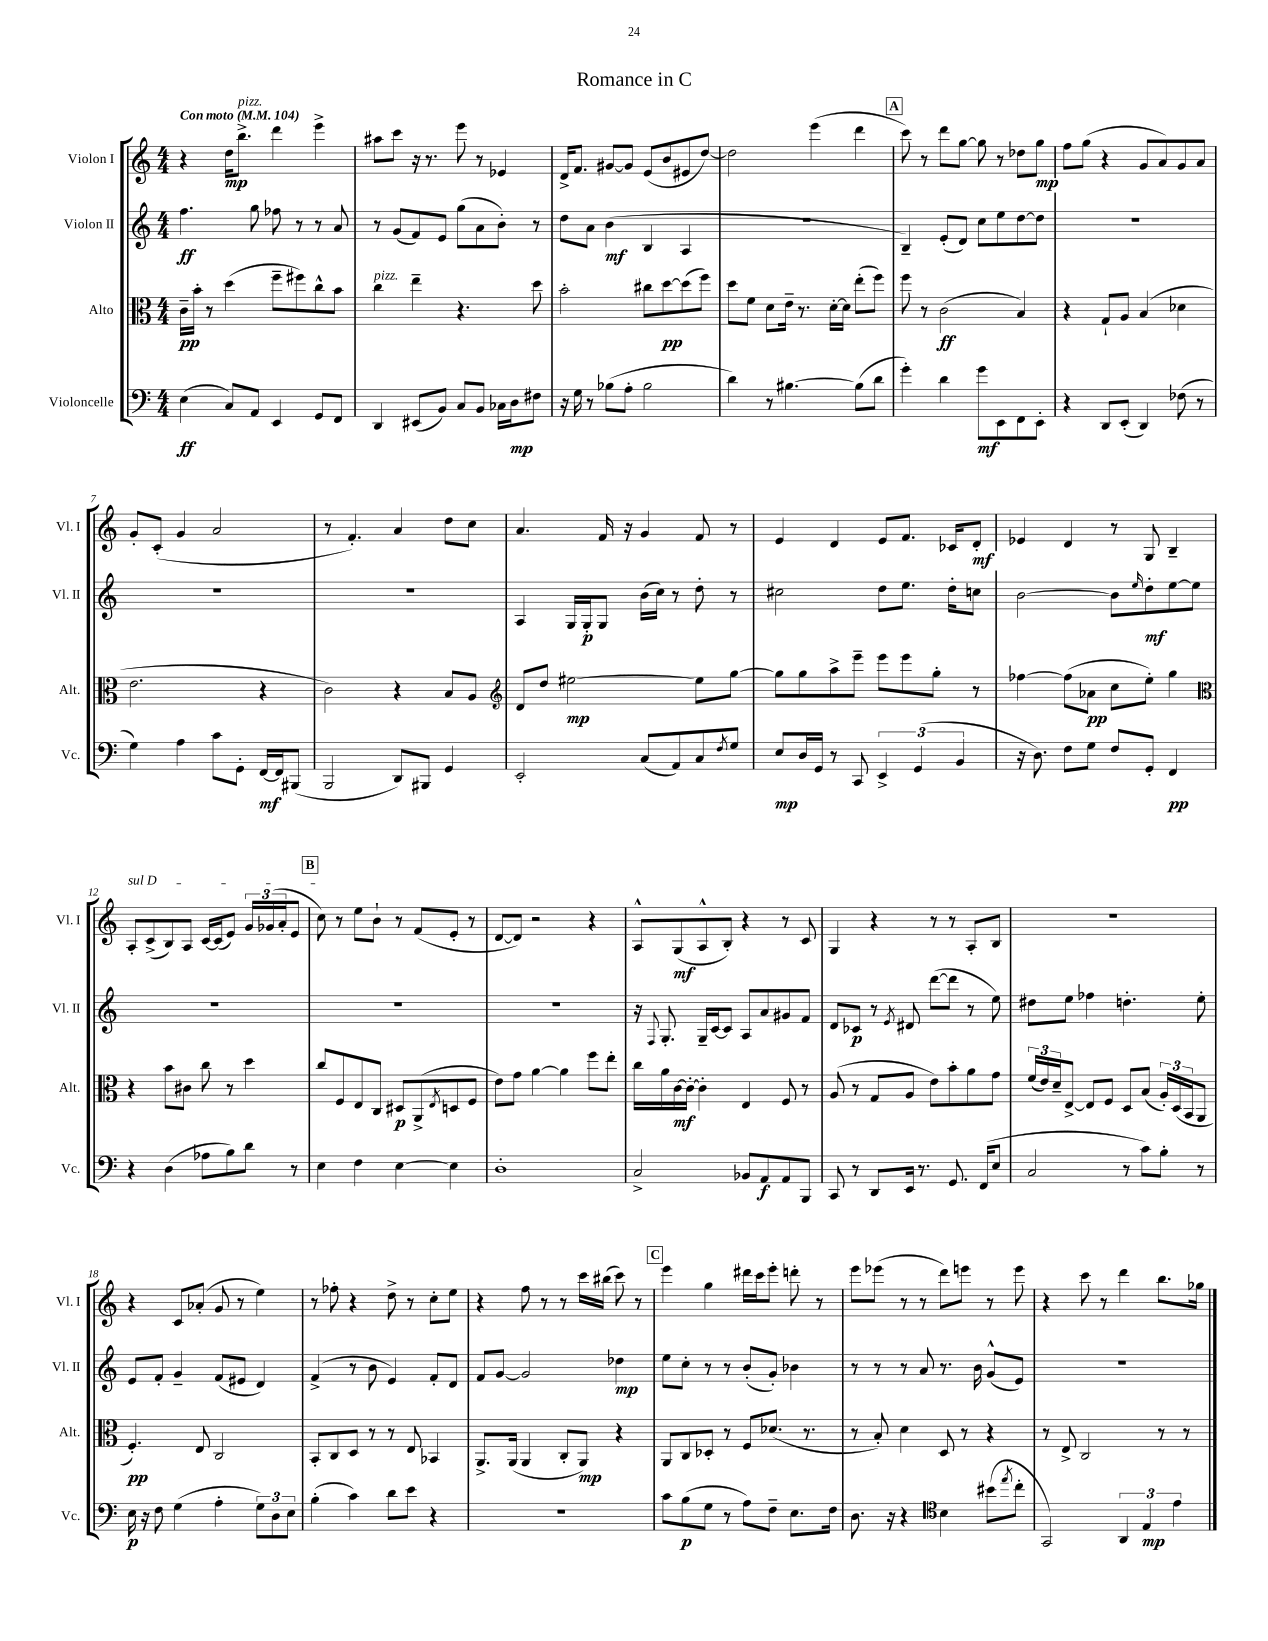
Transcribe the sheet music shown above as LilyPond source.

\header { title = "Romance in C" }
<<
\new StaffGroup <<
\new Staff = "s0" \with { instrumentName = "Violon I" shortInstrumentName = "Vl. I" } {
    \clef treble \key c \major \numericTimeSignature \time 4/4 \tempo "Con moto" 4 = 104
    r4 d''16\mp b''8.->^\markup { \italic "pizz." } d'''4 e'''4-> |
    ais''8 c'''8 r16 r8. e'''8 r8 ees'4 |
    d'16-> f'8. gis'8~ gis'8 e'8( b'8 eis'8 d''8~) |
    d''2 e'''4( d'''4 |
    \mark \markup { \box "A" } c'''8) r8 d'''8 g''8~ g''8 r8 des''8 g''8\mp |
    f''8 g''8( r4 g'8 a'8) g'8 a'8 |
    g'8-. c'8-.( g'4 a'2 |
    r8 f'4.-.) a'4 d''8 c''8 |
    a'4. f'16 r16 g'4 f'8 r8 |
    e'4 d'4 e'8 f'8. ces'16 d'8-.\mf |
    ees'4 d'4 r8 g8 b4-- |
    \once \override TextSpanner.bound-details.left.text = \markup { \italic "sul D" } a8-.\startTextSpan c'8->( b8) a8 c'16~ c'16( e'8) \tuplet 3/2 { g'16 ges'16( a'16-. } e'8 |
    \mark \markup { \box "B" } c''8\stopTextSpan) r8 e''8 b'8-! r8 f'8( e'8-. r8 |
    d'8~ d'8) r2 r4 |
    a8-^ g8\mf( a8-^ b8-.) r4 r8 c'8 |
    g4 r4 r8 r8 a8-. b8 |
    R1 |
    r4 c'8 aes'8-.( g'8 r8 e''4) |
    r8 fes''8-. r4 d''8-> r8 c''8-. e''8 |
    r4 f''8 r8 r8 c'''16 bis''16( c'''8) r8 |
    \mark \markup { \box "C" } e'''4 g''4 dis'''16 c'''16 e'''8-. d'''8-. r8 |
    e'''8 ees'''8( r8 r8 d'''8) e'''8 r8 e'''8 |
    r4 c'''8 r8 d'''4 b''8. ges''16 \bar "|." |
}
\new Staff = "s1" \with { instrumentName = "Violon II" shortInstrumentName = "Vl. II" } {
    \clef treble \key c \major \numericTimeSignature \time 4/4
    f''4.\ff g''8 fes''8 r8 r8 a'8 |
    r8 g'8( f'8) e'8 g''8( a'8 b'8-.) r8 |
    d''8 a'8 b'4\mf( b4 a4 |
    R1 |
    \mark \markup { \box "A" } b4--) e'8-.( d'8) c''8 e''8 d''8~ d''8 |
    R1 |
    R1 |
    R1 |
    a4 g16 g16-.\p g8 b'16( c''16) r8 d''8-. r8 |
    cis''2 d''8 e''8. d''16-. c''8 |
    b'2~ b'8 \grace { e''16 } d''8-.\mf e''8~ e''8 |
    R1 |
    \mark \markup { \box "B" } R1 |
    R1 |
    r16 \appoggiatura { f8 } g8.-. g16-- c'16~ c'8 a8 a'8 gis'8 f'8 |
    d'8 ces'8\p r8 \acciaccatura { e'8 } dis'8 d'''8~( d'''8 r8 e''8) |
    dis''8 e''8 fes''4 d''4.-. e''8-. |
    e'8 f'8-. g'4-- f'8( eis'8 d'4) |
    f'4->( r8 b'8 e'4) f'8-. d'8 |
    f'8 g'8~ g'2 des''4\mp |
    \mark \markup { \box "C" } e''8 c''8-. r8 r8 b'8-.( g'8-.) bes'4 |
    r8 r8 r8 a'8 r8. b'16 g'8-^( e'8) |
    R1 \bar "|." |
}
\new Staff = "s2" \with { instrumentName = "Alto" shortInstrumentName = "Alt." } {
    \clef alto \key c \major \numericTimeSignature \time 4/4
    c'16--\pp b'16-. r8 d''4( f''8-- fis''8) c''8-^ b'8 |
    c''4^\markup { \italic "pizz." } e''4-- r4. d''8 |
    b'2-. cis''8 d''8~\pp d''8( f''8) |
    d''8 f'8 d'8 e'16-- r8. d'16~-. d'16 e''8-.( f''8) |
    \mark \markup { \box "A" } f''8 r8 c'2\ff( b4) |
    r4 g8-! a8 b4( des'4 |
    e'2. r4 |
    c'2) r4 b8 a8 |
    \clef treble d'8 d''8 eis''2~\mp eis''8 g''8~ |
    g''8 g''8 a''8-> e'''8-- e'''8 e'''8 g''8-. r8 |
    fes''4~ fes''8( aes'8\pp c''8 e''8-.) g''4 |
    \clef alto r4 b'8 cis'8 c''8 r8 d''4 |
    \mark \markup { \box "B" } c''8 f8 e8 c8 dis8\p a,8->( \acciaccatura { e8 } d8 f8 |
    e'8) g'8 a'4~ a'4 f''8 e''8-. |
    c''16 a'16 c'16~\mf c'16~-. c'4-. e4 f8 r8 |
    a8( r8 g8 a8 e'8) b'8-. a'8 g'8 |
    \tuplet 3/2 { f'16( e'16) d'16-- } e8~-> e8 f8 d8 b8( \tuplet 3/2 { a16-.) d16( b,16 } a,8 |
    f4.-.\pp) e8 c2 |
    b,8-. c8 d8 r8 r8 e8 bes,4 |
    a,8.-> a,16( a,4 c8-. a,8\mp) r4 |
    \mark \markup { \box "C" } a,8 c8 des8-. r8 f8 des'8.( r8. |
    r8 b8-.) d'4 d8 r8 r4 |
    r8 e8-> c2 r8 r8 \bar "|." |
}
\new Staff = "s3" \with { instrumentName = "Violoncelle" shortInstrumentName = "Vc." } {
    \clef bass \key c \major \numericTimeSignature \time 4/4
    e4\ff( c8) a,8 e,4 g,8 f,8 |
    d,4 eis,8( b,8) c8 b,8 ces16 d16\mp fis8 |
    r16 g16 r8 bes8( a8-. bes2 |
    d'4) r8 bis4.~ bis8( d'8 |
    \mark \markup { \box "A" } g'4-.) d'4 g'8\mf e,8 f,8 e,8-. |
    r4 d,8 e,8-.( d,4) fes8( r8 |
    g4) a4 c'8 g,8-. f,16~\mf f,16 bis,,8( |
    b,,2 d,8) bis,,8 g,4 |
    e,2-. c8( a,8) c8 \acciaccatura { f8 } g8 |
    e8\mp d16 g,16 r8 c,8 \tuplet 3/2 { e,4-> g,4( b,4 } |
    r16 d8.) f8 g8 f8 g,8-. f,4\pp |
    r4 d4( aes8 b8) d'8 r8 |
    \mark \markup { \box "B" } e4 f4 e4~ e4 |
    d1-. |
    c2-> bes,8 a,8\f a,8 b,,8 |
    c,8 r8 d,8 e,16 r8. g,8. f,16( e8 |
    c2 r8 c'8) b8-. r8 |
    e16\p r16 f8 g4( a4-. \tuplet 3/2 { g8) d8 e8 } |
    b4-.( c'4) d'8 e'8 r4 |
    R1 |
    \mark \markup { \box "C" } c'8 b8\p( g8 r8 a8) f8-- e8. f16 |
    d8. r16 r4 \clef tenor b4 bis'8( \acciaccatura { e''8 } c''8-. |
    g,2) \tuplet 3/2 { a,4 e4\mp e'4 } \bar "|." |
}
>>
>>
